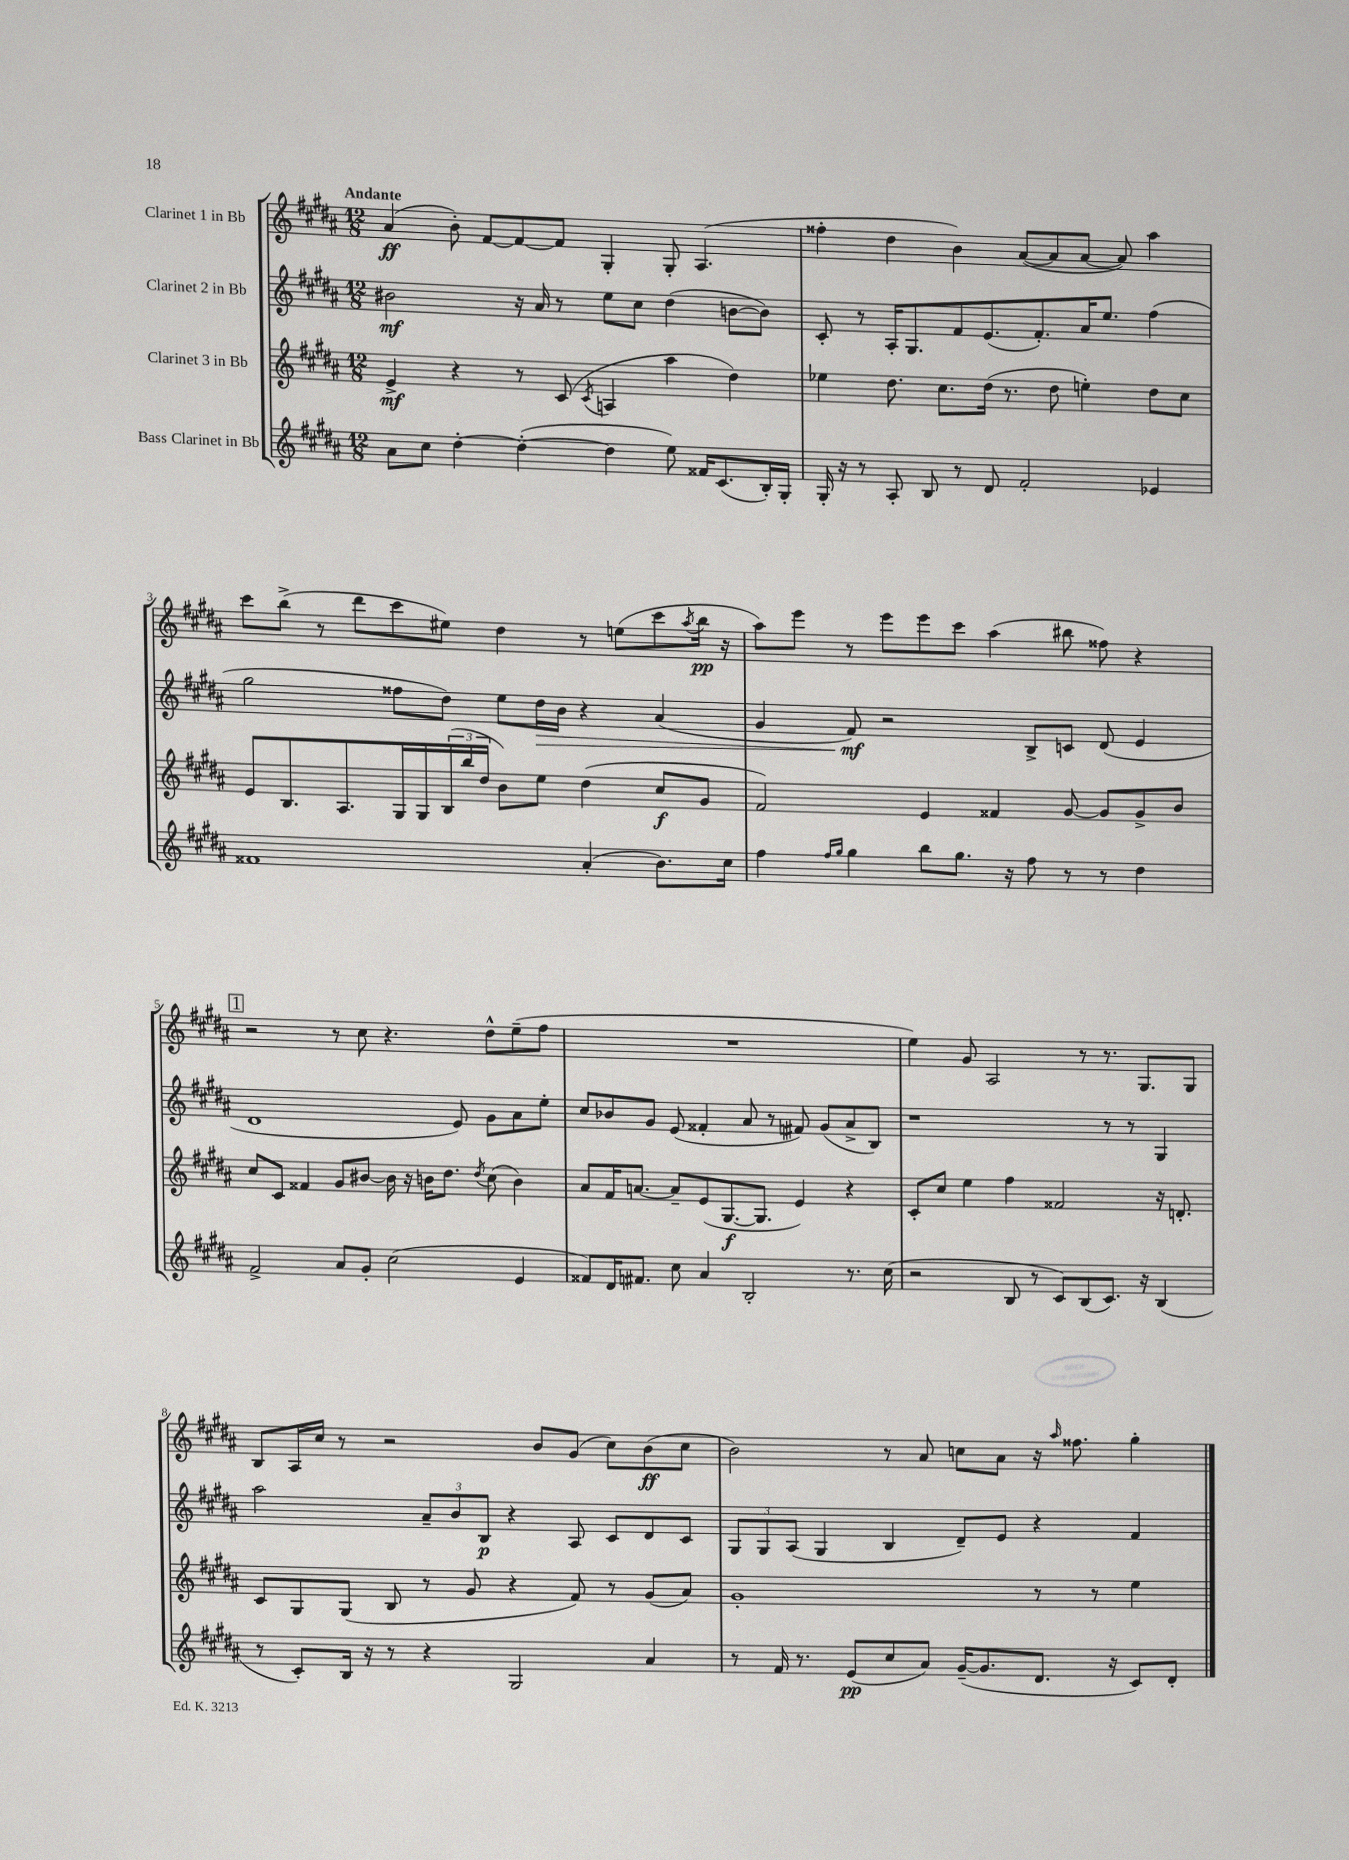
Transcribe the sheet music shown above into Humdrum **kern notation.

**kern	**dynam	**kern	**dynam	**kern	**dynam	**kern	**dynam
*part4	*part4	*part3	*part3	*part2	*part2	*part1	*part1
*staff4	*staff4	*staff3	*staff3	*staff2	*staff2	*staff1	*staff1
*I"Bass Clarinet in Bb	*	*I"Clarinet 3 in Bb	*	*I"Clarinet 2 in Bb	*	*I"Clarinet 1 in Bb	*
*clefG2	*	*clefG2	*	*clefG2	*	*clefG2	*
*k[f#c#g#d#a#]	*	*k[f#c#g#d#a#]	*	*k[f#c#g#d#a#]	*	*k[f#c#g#d#a#]	*
*M12/8	*	*M12/8	*	*M12/8	*	*M12/8	*
=1	=1	=1	=1	=1	=1	=1	=1
!	!	!	!	!	!	!LO:TX:a:B:t=Andante	!
8a#\L	.	4e^/	mf	2b#X\	mf	(4a#/	ff
8cc#\J	.	.	.	.	.	.	.
[4dd#'\	.	4r	.	.	.	8b'\)	.
.	.	.	.	.	.	[8f#/L	.
(4dd#'\_	.	8r	.	16r	.	8f#/_	.
.	.	.	.	16a#/	.	.	.
.	.	(8c#/	.	8r	.	8f#/J]	.
.	.	8qc#/	.	.	.	.	.
4dd#\]	.	4An/	.	8ee\L	.	4G#'/	.
.	.	.	.	8cc#\J	.	.	.
8ee\)	.	4aa#\	.	(4dd#\	.	8G#'/	.
16f##X/KL	.	.	.	.	.	(4.A#/	.
(8.c#/	.	.	.	.	.	.	.
.	.	4dd#\)	.	[8bn\L	.	.	.
16B'/L)	.	.	.	8b\J])	.	.	.
16G#'/JJ	.	.	.	.	.	.	.
=2	=2	=2	=2	=2	=2	=2	=2
16G#'/	.	4ee-X\	.	8c#'/	.	4ff##X'\	.
16r	.	.	.	.	.	.	.
8r	.	.	.	8r	.	.	.
8A#'/	.	8.dd#\	.	16A#'/KL	.	4dd#\	.
.	.	.	.	8.G#/	.	.	.
8B/	.	.	.	.	.	.	.
.	.	8.cc#\L	.	.	.	.	.
8r	.	.	.	8f#/	.	4b\)	.
8d#/	.	(16dd#\Jk	.	(8.e/	.	.	.
.	.	8.r	.	.	.	.	.
2f#'/	.	.	.	.	.	([8a#/L	.
.	.	.	.	8.f#'/)	.	.	.
.	.	8dd#\	.	.	.	8a#/]	.
.	.	4een'\)	.	16a#/K	.	[8a#/J	.
.	.	.	.	8.ee/J	.	.	.
.	.	.	.	.	.	8a#/])	.
4e-X/	.	8dd#\L	.	(4ff#\	.	4aa#\	.
.	.	8cc#\J	.	.	.	.	.
!!LO:LB:g=z
=3	=3	=3	=3	=3	=3	=3	=3
1f##X	.	8e/L	.	2gg#\	.	8ccc#\L	.
.	.	8.B/	.	.	.	(8bb^\J	.
.	.	.	.	.	.	8r	.
.	.	8.A#/	.	.	.	.	.
.	.	.	.	.	.	8ddd#\L	.
.	.	16G#/L	.	8ff##X\L	.	8ccc#\	.
.	.	16G#/	.	.	.	.	.
.	.	(24B/	.	8dd#\J)	.	8ee#X\J)	.
.	.	24bb/	.	.	.	.	.
.	.	24dd#/JJ	.	.	.	.	.
.	.	8b\L)	.	8ee\L	.	4dd#\	.
!	!	!	!	!	!LO:HP:b	!	!
.	.	8ee\J	.	16dd#\L	>	.	.
.	.	.	.	16b\JJ	.	.	.
(4a#'/	.	(4dd#\	.	4r	.	8r	.
.	.	.	.	.	.	(8een\L	.
8.b\L)	.	8cc#/L	f	(4a#/	.	8ccc#\	.
.	.	.	.	.	.	8qaa#/	.
.	.	8g#/J	.	.	.	16bb\Jk	pp
16cc#\Jk	.	.	.	.	.	16r	.
=4	=4	=4	=4	=4	=4	=4	=4
4ff#\	.	2f#/)	.	4g#/	.	8aa#\L)	.
.	.	.	.	.	.	8eee\J	.
16qqff#/LL	.	.	.	.	.	.	.
16qqgg#/JJ	.	.	.	.	.	.	.
4gg#\	.	.	.	8f#/)	mf	8r	.
.	.	.	.	2r	]	8eee\L	.
8bb\L	.	4e/	.	.	.	8eee\	.
8.gg#\J	.	.	.	.	.	8ccc#\J	.
.	.	4f##X/	.	.	.	(4aa#\	.
16r	.	.	.	.	.	.	.
8ff#\	.	.	.	8B^/L	.	.	.
8r	.	[8g#/	.	8cn/J	.	8bb#X\	.
8r	.	8g#/L]	.	(8d#/	.	8ff##X\)	.
4dd#\	.	8g#^/	.	4e/	.	4r	.
.	.	8b/J	.	.	.	.	.
!!LO:LB:g=z
!!LO:REH:place=s1:t=1
=5	=5	=5	=5	=5	=5	=5	=5
2f#^/	.	8cc#/L	.	1d#	.	2r	.
.	.	8c#/J	.	.	.	.	.
.	.	4f##X/	.	.	.	.	.
8a#/L	.	8g#/L	.	.	.	8r	.
8g#'/J	.	[8b#X/J	.	.	.	8cc#\	.
(2cc#\	.	16b#\]	.	.	.	4.r	.
.	.	16r	.	.	.	.	.
.	.	16bn\KL	.	.	.	.	.
.	.	8.dd#\J	.	.	.	.	.
.	.	.	.	8e/)	.	.	.
.	.	8qdd#/	.	.	.	.	.
.	.	(8cc#\	.	8g#\L	.	8dd#^^\L	.
4e/	.	4b\)	.	8a#\	.	(8ee~\	.
.	.	.	.	8ee'\J	.	8ff#\J	.
=6	=6	=6	=6	=6	=6	=6	=6
8f##X/L)	.	8a#/L	.	8cc#/L	.	1.r	.
16d#/K	.	16f#/K	.	8b-X/	.	.	.
8.f#X/J	.	[8.an/J	.	.	.	.	.
.	.	.	.	8g#/J	.	.	.
8cc#\	.	8a~/L]	.	(8e/	.	.	.
4a#/	.	(8e/	.	4f##X'/	.	.	.
.	.	[8.G#/	f	.	.	.	.
2B'/	.	.	.	8a#/	.	.	.
.	.	8.G#/J]	.	.	.	.	.
.	.	.	.	8r	.	.	.
.	.	4e/)	.	8f#X/)	.	.	.
.	.	.	.	(8g#/L	.	.	.
8.r	.	4r	.	8a#^/	.	.	.
.	.	.	.	8B/J)	.	.	.
(16cc#\	.	.	.	.	.	.	.
=7	=7	=7	=7	=7	=7	=7	=7
2r	.	8c#'/L	.	1r	.	4ee\)	.
.	.	8cc#/J	.	.	.	.	.
.	.	4ee\	.	.	.	8g#/	.
.	.	.	.	.	.	2A#/	.
8B/	.	4ff#\	.	.	.	.	.
8r	.	.	.	.	.	.	.
8c#/L)	.	2f##X/	.	.	.	.	.
(8B/	.	.	.	.	.	8r	.
8.c#/J)	.	.	.	8r	.	8.r	.
.	.	.	.	8r	.	.	.
16r	.	.	.	.	.	8.G#/L	.
(4B/	.	16r	.	4G#/	.	.	.
.	.	8.dn'/	.	.	.	.	.
.	.	.	.	.	.	8G#/J	.
!!LO:LB:g=z
=8	=8	=8	=8	=8	=8	=8	=8
8r	.	8c#/L	.	2aa#\	.	8B/L	.
8c#'/L)	.	8G#/	.	.	.	16A#/L	.
.	.	.	.	.	.	16cc#/JJ	.
16B/Jk	.	(8G#/J	.	.	.	8r	.
16r	.	.	.	.	.	.	.
8r	.	8B/	.	.	.	2r	.
4r	.	8r	.	12a#~/L	.	.	.
.	.	.	.	12b/	.	.	.
.	.	8g#/	.	.	.	.	.
.	.	.	.	12B/J	p	.	.
2G#/	.	4r	.	4r	.	.	.
.	.	.	.	.	.	8b/L	.
.	.	8f#/)	.	8A#/	.	(8g#/J	.
.	.	8r	.	8c#/L	.	8cc#\L)	.
4a#/	.	(8g#/L	.	8d#/	.	(8b\	ff
.	.	8a#/J)	.	8c#/J	.	8cc#\J	.
=9	=9	=9	=9	=9	=9	=9	=9
8r	.	1g#'	.	12G#/L	.	2b\)	.
.	.	.	.	12G#/	.	.	.
16f#/	.	.	.	.	.	.	.
.	.	.	.	(12A#/J	.	.	.
8.r	.	.	.	.	.	.	.
.	.	.	.	4G#/	.	.	.
(8e/L	pp	.	.	.	.	.	.
8cc#/	.	.	.	4B/	.	8r	.
8a#/J)	.	.	.	.	.	8a#/	.
([16g#~/KL	.	.	.	8d#~/L)	.	8ccn\L	.
8.g#/]	.	.	.	.	.	.	.
.	.	.	.	8e/J	.	8a#\J	.
8.d#/J	.	8r	.	4r	.	16r	.
.	.	.	.	.	.	16qqaa#/	.
.	.	.	.	.	.	8.ff##X\	.
.	.	8r	.	.	.	.	.
16r	.	.	.	.	.	.	.
8c#/L)	.	4ee\	.	4f#/	.	4gg#'\	.
8d#'/J	.	.	.	.	.	.	.
==	==	==	==	==	==	==	==
*-	*-	*-	*-	*-	*-	*-	*-
